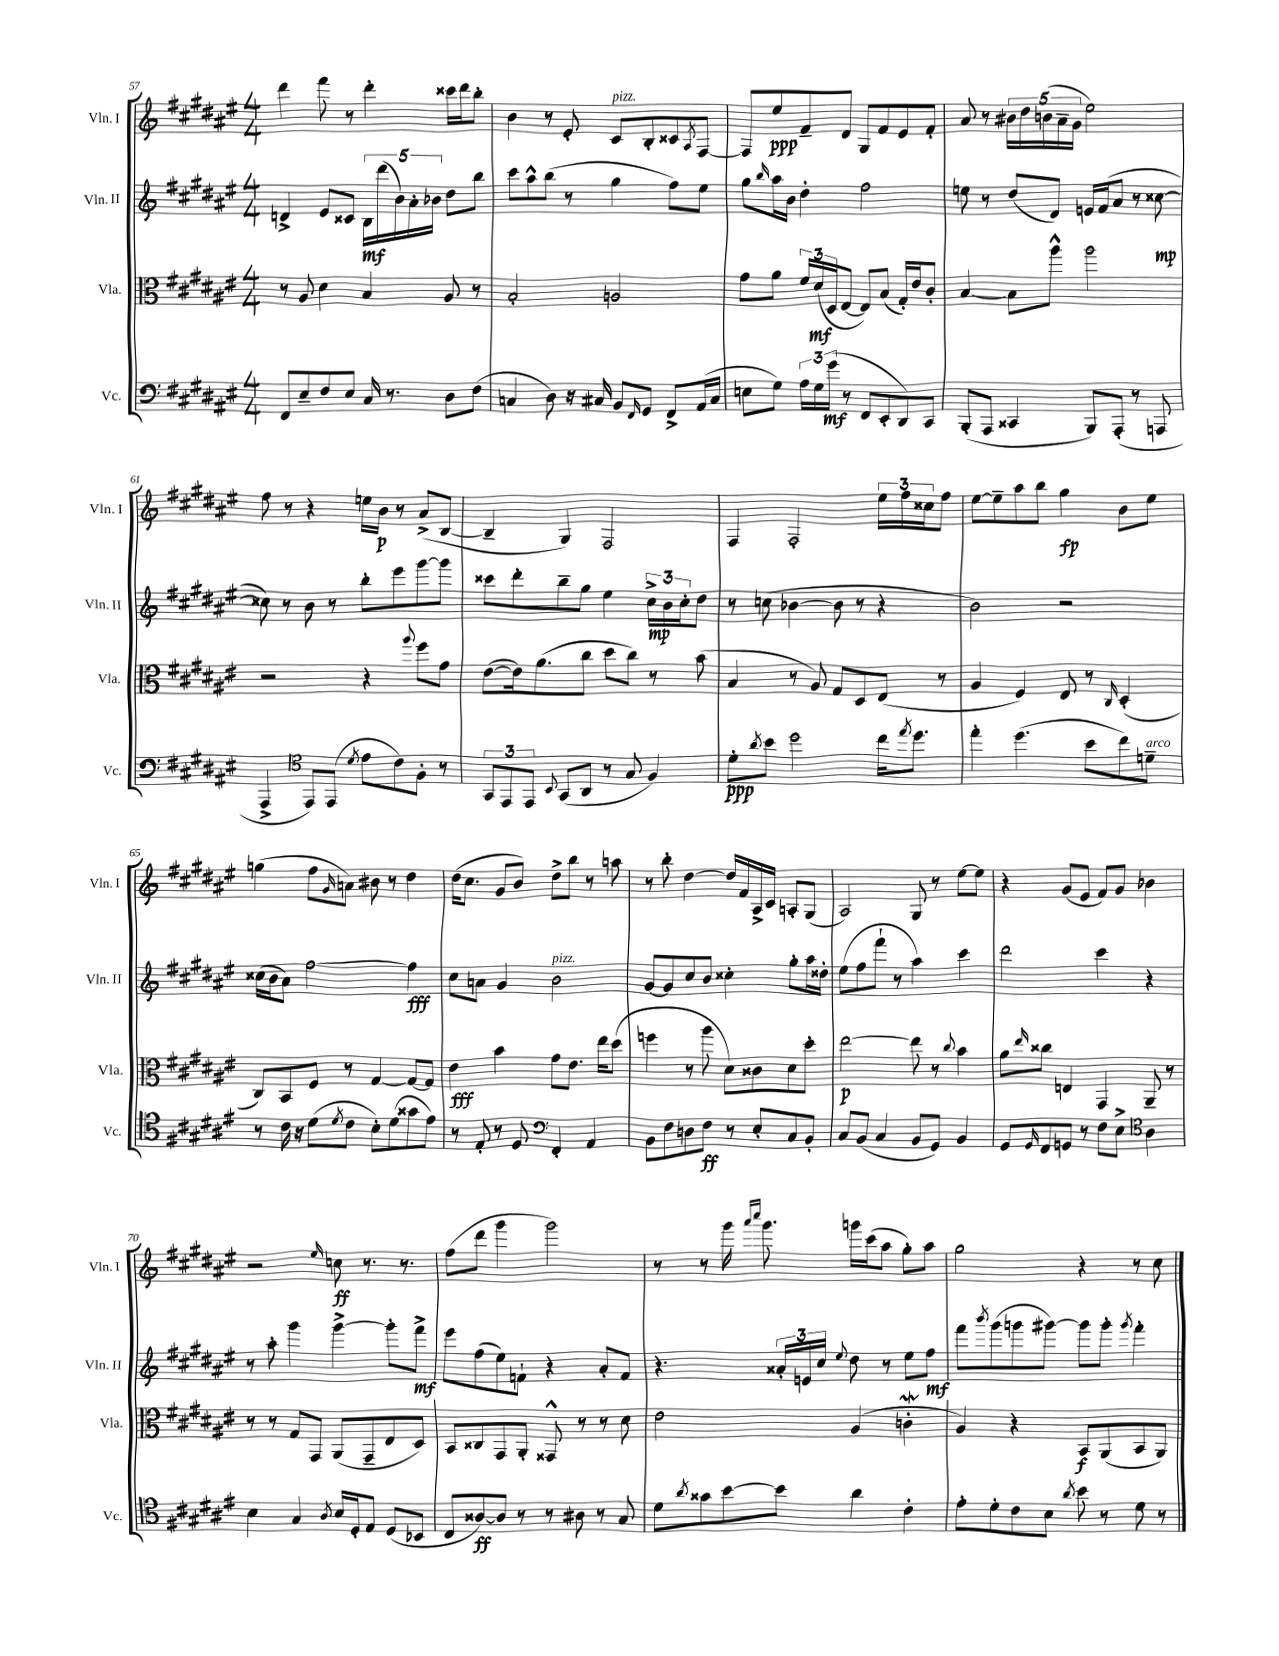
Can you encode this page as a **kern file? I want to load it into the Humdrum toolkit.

**kern	**dynam	**kern	**dynam	**kern	**dynam	**kern	**dynam
*part4	*part4	*part3	*part3	*part2	*part2	*part1	*part1
*staff4	*staff4	*staff3	*staff3	*staff2	*staff2	*staff1	*staff1
*I"Vc.	*	*I"Vla.	*	*I"Vln. II	*	*I"Vln. I	*
*I'Vc.	*	*I'Vla.	*	*I'Vln. II	*	*I'Vln. I	*
*clefF4	*	*clefC3	*	*clefG2	*	*clefG2	*
*k[f#c#g#d#a#e#]	*	*k[f#c#g#d#a#e#]	*	*k[f#c#g#d#a#e#]	*	*k[f#c#g#d#a#e#]	*
*M4/4	*	*M4/4	*	*M4/4	*	*M4/4	*
=57	=57	=57	=57	=57	=57	=57	=57
8FF#/L	.	8r	.	4dn^/	.	4ddd#\	.
8E#~/	.	8A#/	.	.	.	.	.
8F#/	.	4d#\	.	8e#/L	.	8fff#\	.
8E#/J	.	.	.	8c##X/J	.	8r	.
16C#/	.	4B/	.	20B\LL	mf	4ddd#'\	.
.	.	.	.	(20ddd#\	.	.	.
8.r	.	.	.	.	.	.	.
.	.	.	.	20b\)	.	.	.
.	.	.	.	20a#'\	.	.	.
.	.	.	.	20b-X\JJ	.	.	.
8D#\L	.	8A#/	.	8dd#\L	.	16ccc##X\LL	.
.	.	.	.	.	.	16ddd#\J	.
(8F#\J	.	8r	.	8bb\J	.	8bb'\J	.
=58	=58	=58	=58	=58	=58	=58	=58
4Cn/	.	2B'/	.	8ccc#\L	.	4b\	.
.	.	.	.	8aa#^^\	.	.	.
8D#\)	.	.	.	(8bb\J	.	8r	.
16r	.	.	.	8r	.	8e#'/	.
16C#X/	.	.	.	.	.	.	.
!	!	!	!	!	!	!LO:TX:a:i:t=pizz.	!
8BB/L	.	2An/	.	4gg#\	.	8c#/L	.
16qqFF#/	.	.	.	.	.	.	.
8GG#/J	.	.	.	.	.	8B'/	.
8FF#^/L	.	.	.	8ff#\L)	.	8c##X/	.
.	.	.	.	.	.	8qA#/	.
(16AA#/L	.	.	.	8ee#\J	.	[8F#/J	.
16C#/JJ	.	.	.	.	.	.	.
=59	=59	=59	=59	=59	=59	=59	=59
8En\L	.	8g#\L	.	8gg#\L	.	8F#/L]	.
.	.	.	.	16qqbb/	.	.	.
8G#\J)	.	8a#\J	.	16aa#\L	.	8ee#/	ppp
.	.	.	.	16b\JJ	.	.	.
24A#\LL	.	24f#/LL	.	4dd#'\	.	8f#~/	.
24G#\	.	(24d#/	mf	.	.	.	.
(24g#\JJ	mf	24D#/J	.	.	.	.	.
8r	.	[8E#/J	.	.	.	8d#/J	.
8FF#/L	.	8E#/L])	.	2ff#\	.	8G#/L	.
8EE#'/	.	(8B/J	.	.	.	8f#/	.
8DD#/)	.	16G#'/LL)	.	.	.	8e#/	.
.	.	16e#/J	.	.	.	.	.
8CC#/J	.	8c#'/J	.	.	.	8f#'/J	.
=60	=60	=60	=60	=60	=60	=60	=60
(8BBB'/L	.	[4B/	.	8een\	.	8a#/	.
8AAA#/J	.	.	.	8r	.	8r	.
4CC##X/	.	8B\L]	.	(8dd#/L	.	20b#X\LL	.
.	.	.	.	.	.	20dd#\	.
.	.	.	.	.	.	(20bn\	.
.	.	8aa#^^\J	.	8d#/J)	.	.	.
.	.	.	.	.	.	20a#~\	.
.	.	.	.	.	.	20g#\JJ	.
8BBB/L)	.	2aa#\	.	16en/LL	.	2ee#\)	.
.	.	.	.	(16f#/J	.	.	.
(8AAA#'/J	.	.	.	8a#/J	.	.	.
8r	.	.	.	8r	.	.	.
8AAAn/	.	.	.	[8cc##X\	mp	.	.
!!LO:LB:g=z
=61	=61	=61	=61	=61	=61	=61	=61
4AAA#^/	.	2r	.	8cc##X\])	.	8ff#\	.
.	.	.	.	8r	.	8r	.
*clefC4	*	*	*	*	*	*	*
8EE#/L)	.	.	.	8b\	.	4r	.
(8EE#/J	.	.	.	8r	.	.	.
8qd#/	.	.	.	.	.	.	.
8e#\L	.	4r	.	8bb'\L	.	16een\LL	.
.	.	.	.	.	.	16b\JJ	p
8c#\)	.	.	.	8eee#\	.	8r	.
.	.	8qqaa#/	.	.	.	.	.
8F#'\J	.	8ff#\L	.	[8ggg#\	.	(8a#^/L	.
8r	.	8g#\J	.	8ggg#\J]	.	[8B/J	.
=62	=62	=62	=62	=62	=62	=62	=62
12GG#/L	.	([8e#\L	.	8ccc##X\L	.	4B~/]	.
12EE#/	.	.	.	.	.	.	.
.	.	16e#\k])	.	8ddd#'\	.	.	.
12EE#/J	.	.	.	.	.	.	.
.	.	(8.a#\	.	.	.	.	.
8qqBB/	.	.	.	.	.	.	.
(8GG#/L	.	.	.	8bb~\	.	4G#/)	.
8AA#/J	.	8cc#\J	.	8gg#\J	.	.	.
8r	.	8dd#\L	.	4ee#\	.	2F#/	.
8G#/	.	8cc#\J)	.	.	.	.	.
4F#/)	.	8r	.	24cc#^\LL	mp	.	.
.	.	.	.	24b\	.	.	.
.	.	.	.	24cc#'\J	.	.	.
.	.	(8b\	.	8dd#\J	.	.	.
=63	=63	=63	=63	=63	=63	=63	=63
8d#'\L	ppp	4B/	.	8r	.	4F#/	.
8qa#/	.	.	.	.	.	.	.
8b\J	.	.	.	(8ccn\	.	.	.
2dd#\	.	8r	.	[4b-X\	.	2F#'/	.
.	.	8A#/)	.	.	.	.	.
.	.	8G#/L	.	8b-\]	.	.	.
.	.	8D#/	.	8r	.	.	.
16cc#\KL	.	(8E#/J	.	4r	.	24ee#\LL	.
.	.	.	.	.	.	24ff#\	.
8qee#/	.	.	.	.	.	.	.
8.dd#\J	.	.	.	.	.	.	.
.	.	.	.	.	.	24cc##X\J	.
.	.	8r	.	.	.	8ff#\J	.
=64	=64	=64	=64	=64	=64	=64	=64
4ee#'\	.	4A#/	.	2b\)	.	[8ee#\L	.
.	.	.	.	.	.	8ee#~\]	.
(4.dd#\	.	4F#/)	.	.	.	8aa#\	.
.	.	.	.	.	.	8bb\J	.
.	.	8E#/	.	2r	.	4gg#\	fp
8b\L	.	8r	.	.	.	.	.
.	.	16qqC#/	.	.	.	.	.
8cc#\)	.	(4D#'/	.	.	.	8b\L	.
!LO:TX:a:i:t=arco	!	!	!	!	!	!	!
8dn~\J	.	.	.	.	.	8ee#\J	.
!!LO:LB:g=z
=65	=65	=65	=65	=65	=65	=65	=65
8r	.	8C#/L)	.	(16cc##X\LL	.	(4ggn\	.
.	.	.	.	16b\J	.	.	.
16c#\	.	8BB/	.	8a#\J)	.	.	.
16r	.	.	.	.	.	.	.
(8d#\L	.	8F#/J	.	[2ff#\	.	8ff#\L	.
8qd#/	.	.	.	.	.	16qqg#/	.
8c#\J	.	8r	.	.	.	8an\J)	.
8B'\L)	.	[4G#/	.	.	.	8b#X\	.
(8d#\	.	.	.	.	.	8r	.
8g##X\	.	8G#/L_	.	4ff#\]	fff	4dd#\	.
8e#\J)	.	8G#/J]	.	.	.	.	.
=66	=66	=66	=66	=66	=66	=66	=66
8r	.	4e#\	fff	8cc#\L	.	(16dd#\KL	.
.	.	.	.	.	.	8.cc#\J	.
8E#'/	.	.	.	8an\J	.	.	.
8r	.	4b\	.	4g#/	.	8g#/L	.
8D#/	.	.	.	.	.	8b/J)	.
*clefF4	*	*	*	*	*	*	*
!	!	!	!	!LO:TX:a:i:t=pizz.	!	!	!
4FF#'/	.	8g#\L	.	2b\	.	8dd#^\L	.
.	.	8.e#\J	.	.	.	8bb\J	.
4AA#/	.	.	.	.	.	8r	.
.	.	16ee#\KL	.	.	.	.	.
.	.	(8dd#\J	.	.	.	8aan\	.
=67	=67	=67	=67	=67	=67	=67	=67
8BB\L	.	4ffn\	.	[8g#/L	.	8r	.
8F#\	.	.	.	8g#/]	.	8bb'\	.
8Dn\	.	8r	.	8cc#/	.	[4dd#\	.
8F#\J	ff	8aa#\	.	8b/J	.	.	.
8r	.	8d#\L)	.	4cc##X'\	.	16dd#/LL]	.
.	.	.	.	.	.	16f#/	.
8E#'/L	.	8c##X\	.	.	.	16A#^/	.
.	.	.	.	.	.	16c#/JJ	.
8C#/	.	8d#\	.	8gg#'\L	.	8An'/L	.
8BB'/J	.	8dd#'\J	.	16aa#\L	.	(8G#/J	.
.	.	.	.	16dd##X'\JJ	.	.	.
=68	=68	=68	=68	=68	=68	=68	=68
8C#/L	.	[2ee#\	p	(8ee#\L	.	2A#/)	.
(8BB/J	.	.	.	8ff#\	.	.	.
4C#/	.	.	.	8fff#`\J	.	.	.
.	.	.	.	8r	.	.	.
8BB/L	.	8ee#\]	.	4aa#\)	.	8G#/	.
8GG#/J)	.	8r	.	.	.	8r	.
.	.	8qqcc#/	.	.	.	.	.
4BB/	.	4b\	.	4ccc#\	.	[8ee#\L	.
.	.	.	.	.	.	8ee#\J]	.
=69	=69	=69	=69	=69	=69	=69	=69
8GG#/L	.	8a#\L	.	2ddd#\	.	4r	.
16qqGG#/	.	16qqee#/	.	.	.	.	.
8FF#/	.	8cc##X\J	.	.	.	.	.
8GGn/J	.	4En/	.	.	.	(8g#/L	.
8r	.	.	.	.	.	8e#/J	.
8F#\L	.	4GG#/	.	4ccc#\	.	8f#/L)	.
8E#^\J	.	.	.	.	.	8g#/J	.
*clefC4	*	*	*	*	*	*	*
4A#\	.	8AA#~/	.	4r	.	4b-X\	.
.	.	8r	.	.	.	.	.
!!LO:LB:g=z
=70	=70	=70	=70	=70	=70	=70	=70
4B\	.	8r	.	8r	.	2r	.
.	.	8r	.	8aa#'\	.	.	.
4G#/	.	8G#/L	.	4ggg#\	.	.	.
.	.	8GG#/J	.	.	.	.	.
8qA#/	.	.	.	.	.	16qqee#/	.
16B/LL	.	(8AA#/L	.	[4ggg#^\	.	8ccn\	ff
16D#'/J	.	.	.	.	.	.	.
8E#/J	.	8GG#~/	.	.	.	8.r	.
(8D#/L	.	8E#/	.	8ggg#'\L]	.	.	.
.	.	.	.	.	.	8.r	.
8BB-X/J	.	8D#/J)	.	8fff#^\J	mf	.	.
=71	=71	=71	=71	=71	=71	=71	=71
8C#/L	.	8BB/L	.	8eee#\L	.	(8ff#\L	.
[8A##X/)	ff	8C##X/	.	(8ff#\	.	8ddd#\J	.
8A##/J]	.	8GG#/	.	8ee#\)	.	4ggg#\	.
8r	.	8AA#'/J	.	8fn`\J	.	.	.
8r	.	8GG##X^^/	.	4r	.	2ggg#\)	.
8A#X\	.	8r	.	.	.	.	.
8r	.	8r	.	8a#'/L	.	.	.
8G#/	.	8d#\	.	8f/J	.	.	.
=72	=72	=72	=72	=72	=72	=72	=72
8d#\L	.	2e#\	.	4.r	.	8r	.
8qa#/	.	.	.	.	.	.	.
8g##X\	.	.	.	.	.	8r	.
[8b\	.	.	.	.	.	16ggg#\	.
.	.	.	.	.	.	16qqaaa#/LL	.
.	.	.	.	.	.	16qqcccc#/JJ	.
.	.	.	.	.	.	8.ggg#\	.
8b\J]	.	.	.	24a##X'/LL	.	.	.
.	.	.	.	24en/	.	.	.
.	.	.	.	24cc#/JJ	.	.	.
.	.	.	.	8qqee#/	.	.	.
4a#\	.	(4A#/	.	8dd#\	.	16gggn\LL	.
.	.	.	.	.	.	(16ccc#\J	.
.	.	.	.	8r	.	8aa#\J	.
4c#'\	.	4cnw'\	.	8ee#\L	.	8gg#'\L)	.
.	.	.	.	8ff#\J	mf	8aa#\J	.
=73	=73	=73	=73	=73	=73	=73	=73
8e#'\L	.	4A#/)	.	8fff#\L	.	2gg#\	.
.	.	.	.	8qbbb/	.	.	.
8d#'\	.	.	.	(8ggg#\	.	.	.
8c#\	.	4r	.	8gggn\	.	.	.
8B\J	.	.	.	[8ggg#X\J)	.	.	.
8qa#/	.	.	.	.	.	.	.
8b\	.	8BB/L	f	8ggg#\L]	.	4r	.
8r	.	(8AA#/	.	8ggg#'\J	.	.	.
.	.	.	.	8qggg#/	.	.	.
8d#\	.	8BB/	.	4fff#'\	.	8r	.
8r	.	8AA#/J)	.	.	.	8cc#\	.
==	==	==	==	==	==	==	==
*-	*-	*-	*-	*-	*-	*-	*-
